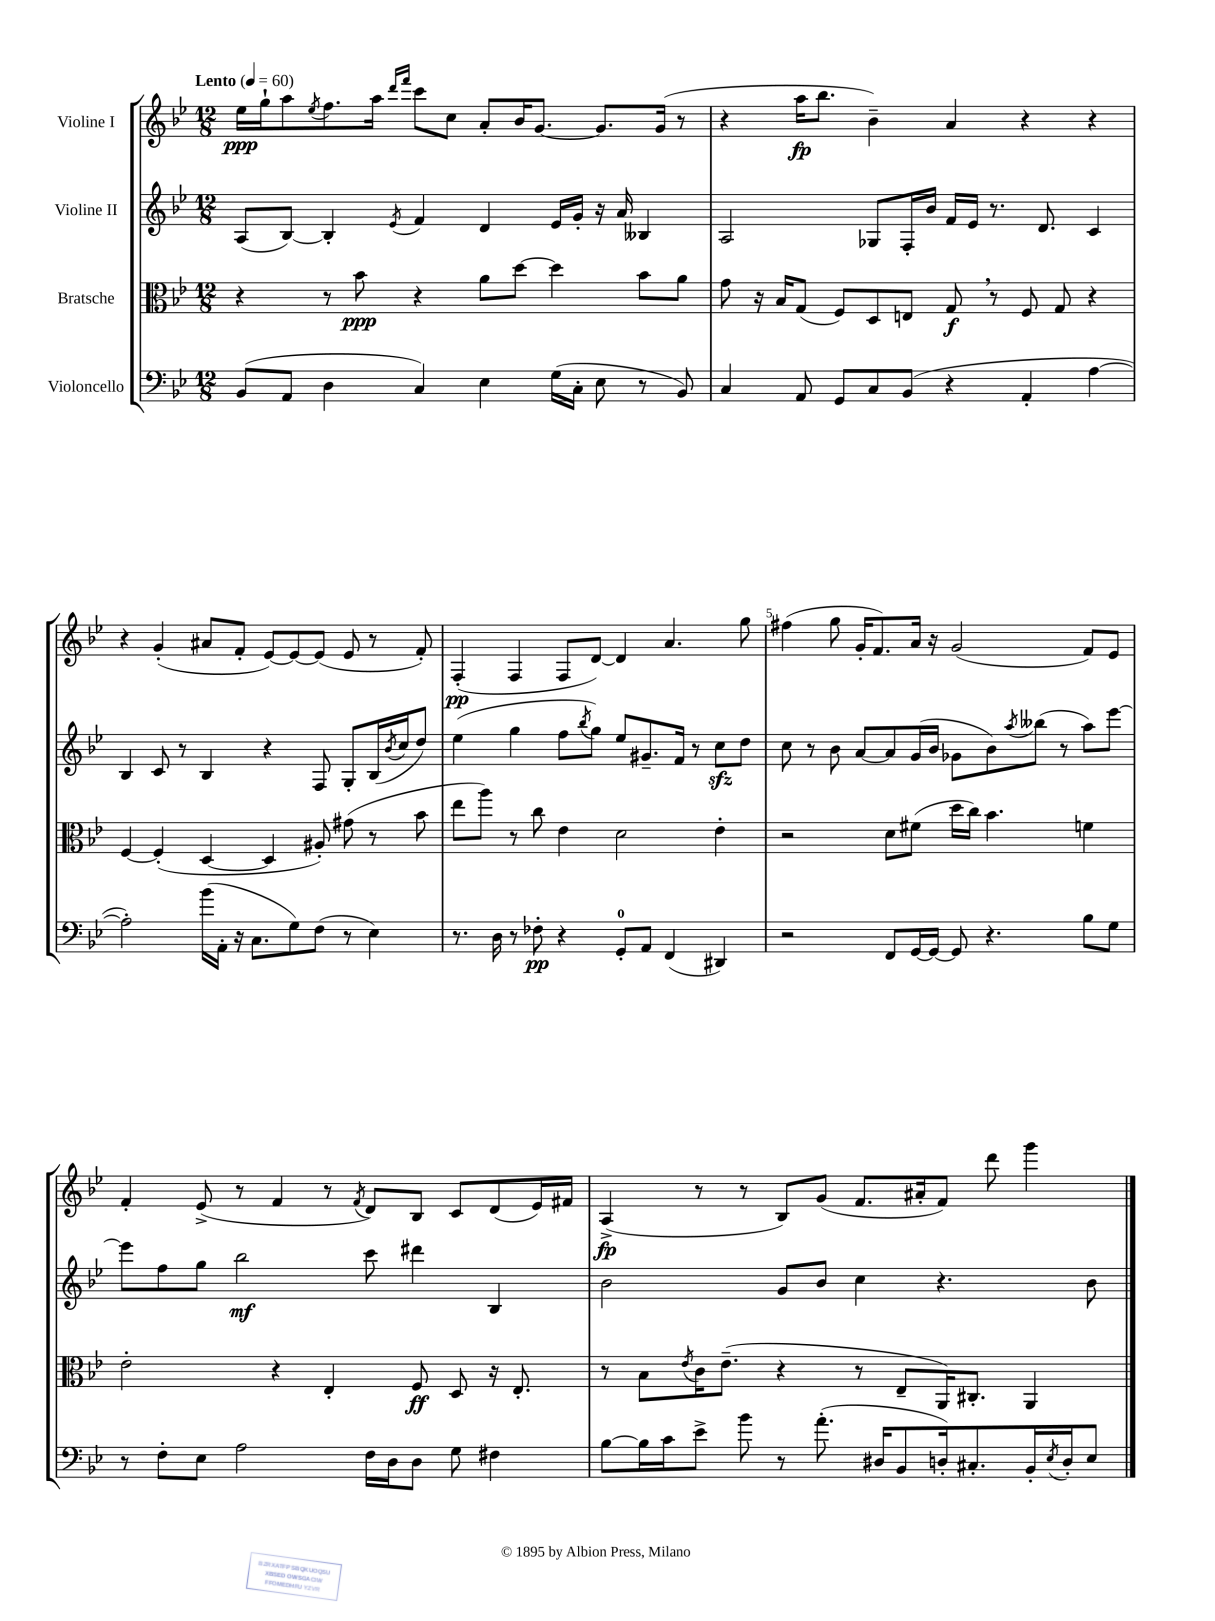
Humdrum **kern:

**kern	**dynam	**kern	**dynam	**kern	**dynam	**kern	**dynam
*part4	*part4	*part3	*part3	*part2	*part2	*part1	*part1
*staff4	*staff4	*staff3	*staff3	*staff2	*staff2	*staff1	*staff1
*I"Violoncello	*	*I"Bratsche	*	*I"Violine II	*	*I"Violine I	*
*clefF4	*	*clefC3	*	*clefG2	*	*clefG2	*
*k[b-e-]	*	*k[b-e-]	*	*k[b-e-]	*	*k[b-e-]	*
*M12/8	*	*M12/8	*	*M12/8	*	*M12/8	*
*MM60	*	*MM60	*	*MM60	*	*MM60	*
=1	=1	=1	=1	=1	=1	=1	=1
!	!	!	!	!	!	!LO:TX:a:B:t=Lento	!
(8BB-/L	.	4r	.	(8A/L	.	16ee-\LL	ppp
.	.	.	.	.	.	16gg`\J	.
8AA/J	.	.	.	[8B-/J)	.	8aa\	.
.	.	.	.	.	.	8qee-/	.
4D\	.	8r	.	4B-'/]	.	8.ff\	.
.	.	8b-\	ppp	.	.	.	.
.	.	.	.	.	.	16aa\Jk	.
.	.	.	.	.	.	16qqddd/LL	.
.	.	.	.	8qe-/	.	16qqfff/JJ	.
4C/)	.	4r	.	4f/	.	8ccc\L	.
.	.	.	.	.	.	8cc\J	.
4E-\	.	8a\L	.	4d/	.	8a'/L	.
.	.	[8dd\J	.	.	.	16b-/K	.
.	.	.	.	.	.	[8.g/J	.
(16G\LL	.	4dd\]	.	16e-/LL	.	.	.
16C'\JJ	.	.	.	16g'/JJ	.	.	.
8E-\	.	.	.	16r	.	8.g/L]	.
.	.	.	.	16a/	.	.	.
8r	.	8b-\L	.	4B--X/	.	.	.
.	.	.	.	.	.	(16g/Jk	.
8BB-/)	.	8a\J	.	.	.	8r	.
=2	=2	=2	=2	=2	=2	=2	=2
4C/	.	8g\	.	2A/	.	4r	.
.	.	16r	.	.	.	.	.
.	.	16B-/KL	.	.	.	.	.
8AA/	.	(8G/J	.	.	.	16aa\KL	fp
.	.	.	.	.	.	8.bb-\J	.
8GG/L	.	8F/L)	.	.	.	.	.
8C/	.	8D/	.	8G-X/L	.	4b-~\)	.
(8BB-/J	.	8En/J	.	16F'/L	.	.	.
.	.	.	.	16b-/JJ	.	.	.
4r	.	8G,/	f	16f/LL	.	4a/	.
.	.	.	.	16e-/JJ	.	.	.
.	.	8r	.	8.r	.	.	.
4AA'/	.	8F/	.	.	.	4r	.
.	.	.	.	8.d/	.	.	.
.	.	8G/	.	.	.	.	.
[4A\	.	4r	.	4c/	.	4r	.
!!LO:LB:g=z
=3	=3	=3	=3	=3	=3	=3	=3
2A'\])	.	[4F/	.	4B-/	.	4r	.
.	.	(4F'/]	.	8c/	.	(4g'/	.
.	.	.	.	8r	.	.	.
(16b-\LL	.	[4D/	.	4B-/	.	8a#X/L	.
16AA'\JJ	.	.	.	.	.	.	.
16r	.	.	.	.	.	8f'/J	.
8.C\L	.	.	.	.	.	.	.
.	.	4D/]	.	4r	.	[8e-/L)	.
8G\)	.	.	.	.	.	8e-/_	.
(8F\J	.	8A#X'/)	.	8F/	.	(8e-/J]	.
8r	.	(8g#X\	.	8G'/L	.	8e-/	.
4E-\)	.	8r	.	(16B-/L	.	8r	.
.	.	.	.	8qb-/	.	.	.
.	.	.	.	16cc/J	.	.	.
.	.	8b-\	.	8dd/J)	.	8f'/)	.
=4	=4	=4	=4	=4	=4	=4	=4
8.r	.	8ee-\L	.	(4ee-\	.	(4F'/	pp
.	.	8aa\J)	.	.	.	.	.
16D\	.	.	.	.	.	.	.
8r	.	8r	.	4gg\	.	4F/	.
8F-X'\	pp	8cc\	.	.	.	.	.
4r	.	4e-\	.	8ff\L	.	8F/L	.
.	.	.	.	8qbb-/	.	.	.
.	.	.	.	8gg\J)	.	[8d/J)	.
8GG'/L	.	2d\	.	8ee-/L	.	4d/]	.
8AA/J	.	.	.	8.g#X~/	.	.	.
(4FF/	.	.	.	.	.	4.a/	.
.	.	.	.	16f/Jk	.	.	.
.	.	.	.	8r	.	.	.
4DD#X/)	.	4e-'\	.	8cczz\L	.	.	.
.	.	.	.	8dd\J	.	8gg\	.
=5	=5	=5	=5	=5	=5	=5	=5
2r	.	2r	.	8cc\	.	(4ff#X\	.
.	.	.	.	8r	.	.	.
.	.	.	.	8b-\	.	8gg\	.
.	.	.	.	[8a/L	.	16g'/KL	.
.	.	.	.	.	.	8.f/)	.
8FF/L	.	8d\L	.	8a/]	.	.	.
[16GG/L	.	(8f#X\J	.	(16g/L	.	16a/Jk	.
16GG/JJ_	.	.	.	16b-/JJ	.	16r	.
8GG/]	.	16dd\LL	.	8g-X\L	.	(2g/	.
.	.	16cc\JJ)	.	.	.	.	.
4.r	.	4.b-\	.	8b-\)	.	.	.
.	.	.	.	8qaa/	.	.	.
.	.	.	.	(8bb--X\J	.	.	.
.	.	.	.	8r	.	.	.
8B-\L	.	4fn\	.	8aa\L)	.	8f/L)	.
8G\J	.	.	.	[8eee-\J	.	8e-/J	.
!!LO:LB:g=z
=6	=6	=6	=6	=6	=6	=6	=6
8r	.	2e-'\	.	8eee-\L]	.	4f'/	.
8F'\L	.	.	.	8ff\	.	.	.
8E-\J	.	.	.	8gg\J	.	(8e-^/	.
2A\	.	.	.	2bb-\	mf	8r	.
.	.	4r	.	.	.	4f/	.
.	.	4E-'/	.	.	.	8r	.
.	.	.	.	.	.	8qf/	.
16F\LL	.	.	.	8ccc\	.	8d/L)	.
16D\J	.	.	.	.	.	.	.
8D\J	.	8F/	ff	4ddd#X\	.	8B-/J	.
8G\	.	8D/	.	.	.	8c/L	.
4F#X\	.	16r	.	4B-/	.	(8d/	.
.	.	8.E-'/	.	.	.	.	.
.	.	.	.	.	.	16e-/L)	.
.	.	.	.	.	.	16f#X/JJ	.
=7	=7	=7	=7	=7	=7	=7	=7
[8B-\L	.	8r	.	2b-\	.	(4A^/	fp
16B-\L]	.	8B-\L	.	.	.	.	.
16c\J	.	.	.	.	.	.	.
.	.	8qe-/	.	.	.	.	.
8e-^\J	.	16c\K	.	.	.	8r	.
.	.	(8.e-~\J	.	.	.	.	.
8b-\	.	.	.	.	.	8r	.
8r	.	4r	.	8g/L	.	8B-/L)	.
(8.a'\	.	.	.	8b-/J	.	(8g/J	.
.	.	8r	.	4cc\	.	8.f/L	.
16D#X/KL	.	.	.	.	.	.	.
8BB-/	.	8E-~/L	.	.	.	.	.
.	.	.	.	.	.	16a#X'/k	.
16Dn'/k)	.	16AA/K)	.	4.r	.	8f/J)	.
8.C#X'/	.	8.C#X'/J	.	.	.	.	.
.	.	.	.	.	.	8ddd\	.
16BB-'/L	.	4AA/	.	.	.	4ggg\	.
8qE-/	.	.	.	.	.	.	.
16D'/J	.	.	.	.	.	.	.
8E-/J	.	.	.	8b-\	.	.	.
==	==	==	==	==	==	==	==
*-	*-	*-	*-	*-	*-	*-	*-
